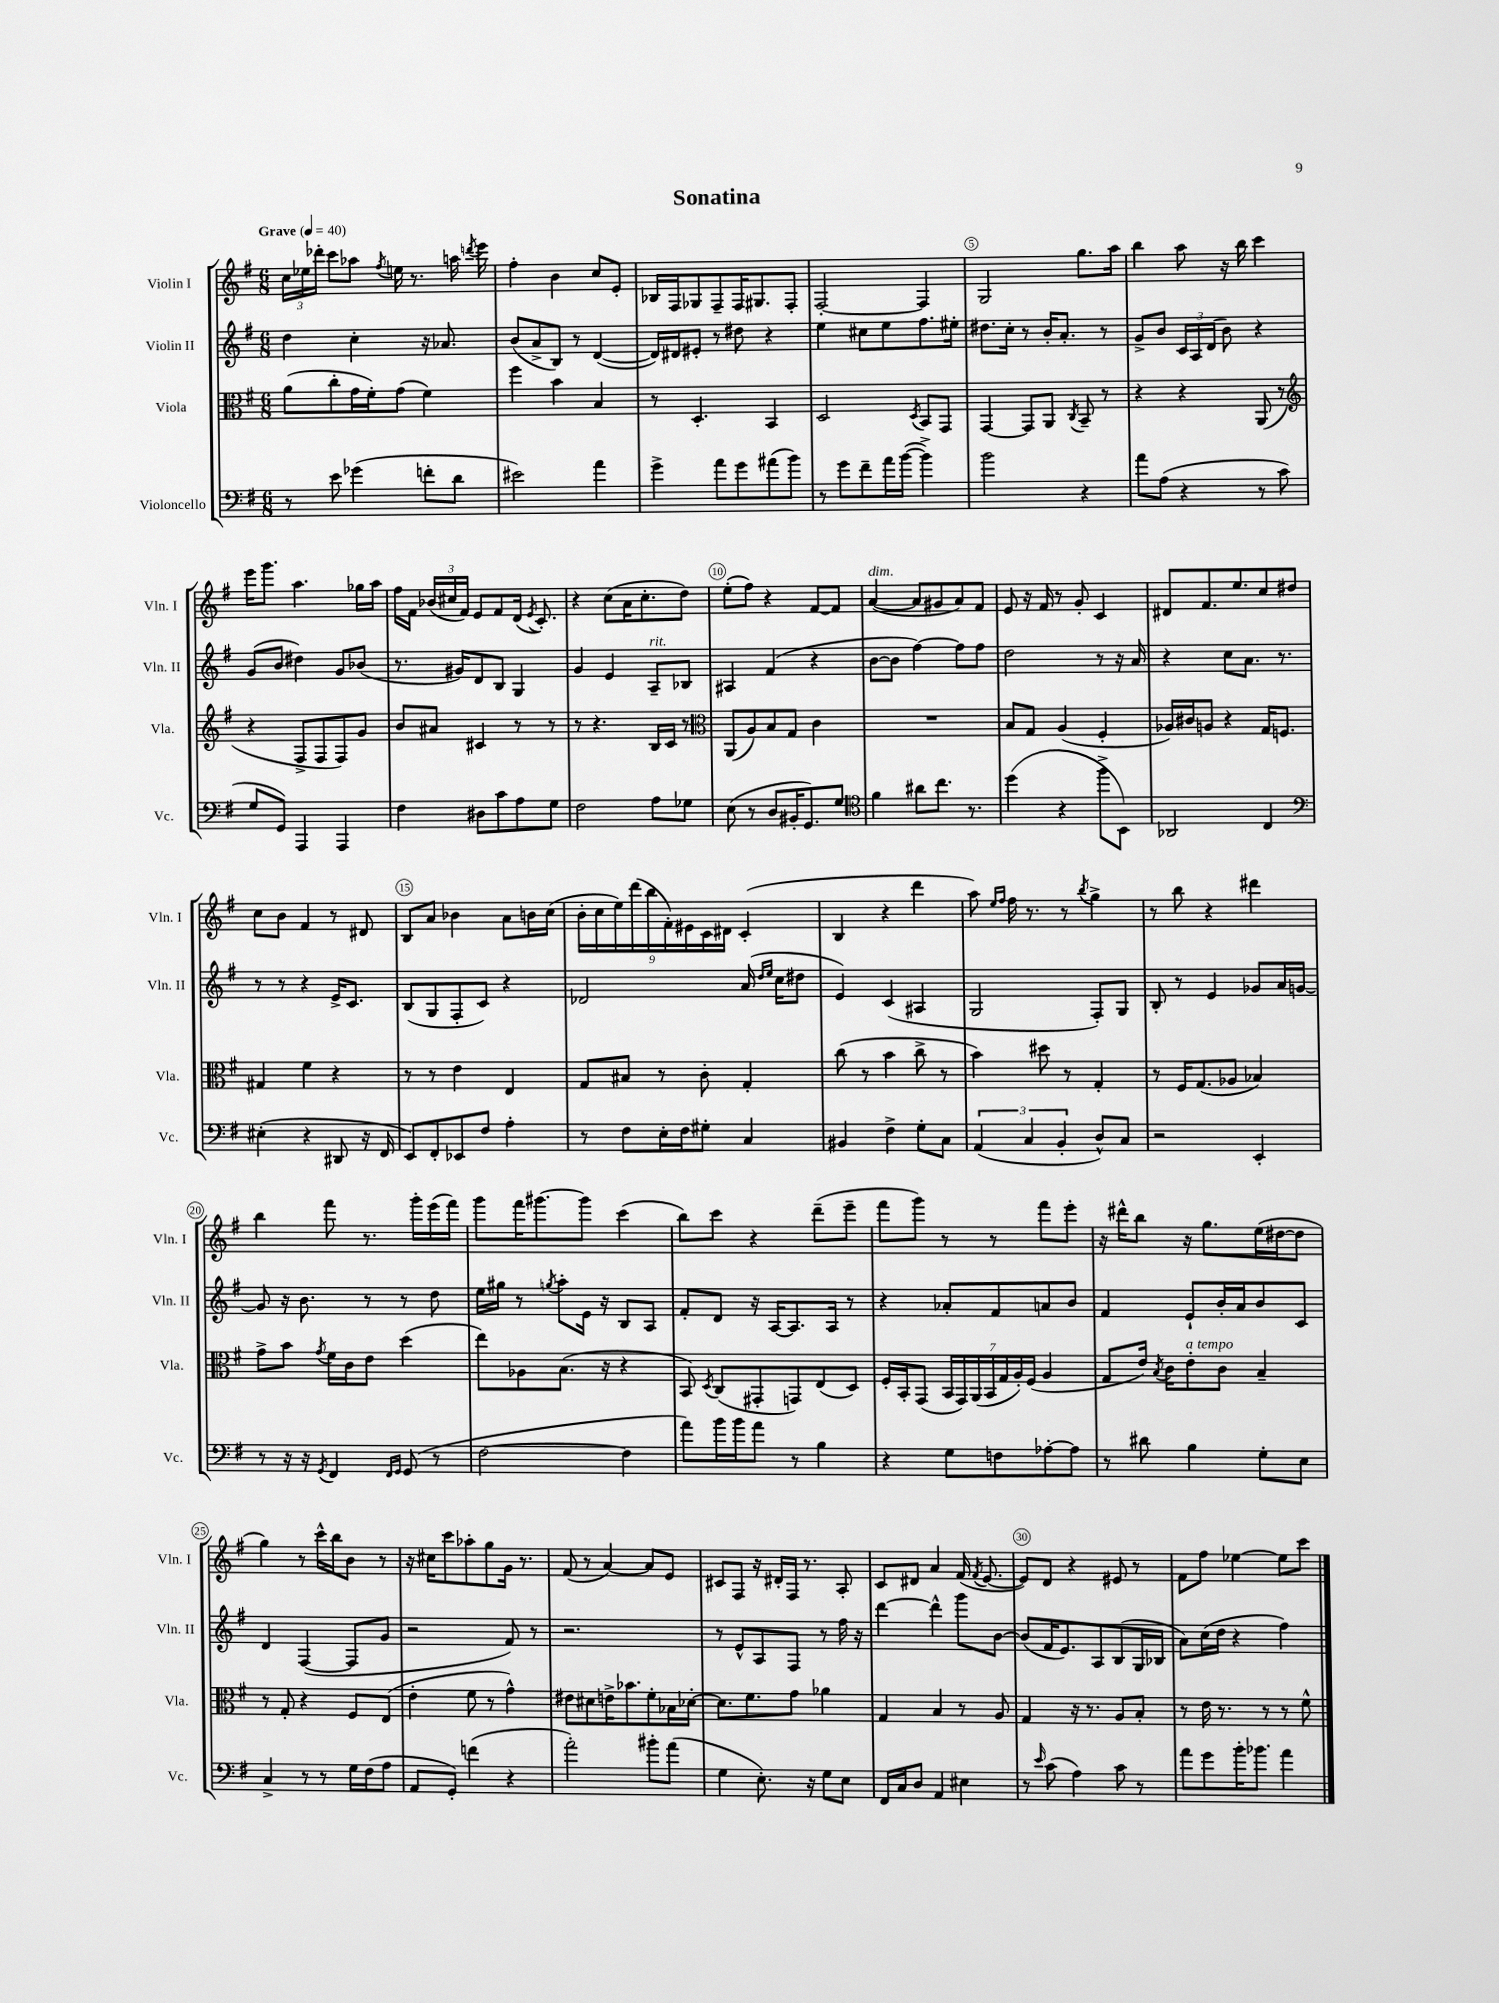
\header { title = "Sonatina" }
<<
\new StaffGroup <<
\new Staff = "s0" \with { instrumentName = "Violin I" shortInstrumentName = "Vln. I" } {
    \clef treble \key g \major \numericTimeSignature \time 6/8 \tempo "Grave" 4 = 40
    \autoBeamOff \tuplet 3/2 { c''16[ ees''16 des'''16]-. } c'''8[ aes''8] \acciaccatura { fis''8 } e''16 r8. a''16 \acciaccatura { d'''8 } e'''16 |
    fis''4-. b'4 c''8[ e'8]-. |
    bes16[ fis16 ges8 fis8-- fis16 gis8. fis8]-. |
    fis2~-. fis4 |
    g2 g''8.[ a''16] |
    b''4 a''8 r16 b''16 c'''4 |
    e'''16[ g'''8.] a''4. ges''16[ a''16] |
    fis''16[ fis'16] \tuplet 3/2 { bes'16[( cis''16 fis'16]) } e'8[ fis'8 d'16]( \acciaccatura { e'8 } c'8.-.) |
    r4 c''8[( a'16 c''8.-. d''8]) |
    e''8[-.( fis''8]) r4 fis'8[~ fis'8] |
    a'4~^\markup { \italic "dim." }( a'8[ gis'8 a'8) fis'8] |
    e'8 r16 fis'16 r8 g'8-. c'4 |
    dis'8[ fis'8. e''8. c''8 dis''8] |
    c''8[ b'8] fis'4 r8 dis'8 |
    b8[ a'8] bes'4 a'8[ b'16 c''16]( |
    \tuplet 9/8 { b'16[-. c''16 e''16) d'''16( b''16 fis'16-.) eis'16 c'16 dis'16] } c'4-.( |
    b4 r4 d'''4 |
    a''8) \grace { e''16[ fis''16] } fis''16 r8. r8 \acciaccatura { b''8 } g''4-> |
    r8 b''8 r4 dis'''4 |
    b''4 fis'''8 r8. g'''16[-. e'''16( fis'''16]) |
    g'''8[ fis'''16 gis'''8.~ gis'''8] c'''4( |
    b''8[) c'''8] r4 d'''8[--( e'''8]-- |
    fis'''8[ g'''8]) r8 r8 fis'''8[ e'''8]-. |
    r16 dis'''16[-^ b''8] r16 g''8.[ e''16( dis''16~ dis''8] |
    g''4) r8 c'''16[-^ b''16 b'8] r8 |
    r16 cis''16[ c'''8 aes''8-. g''8 g'16] r8. |
    fis'8( r8 a'4~) a'8[ e'8] |
    cis'8[ fis8] r16 dis'16[-. fis16] r8. a8-. |
    c'8[ dis'8] a'4 fis'16( \acciaccatura { fis'8 } e'8.~ |
    e'8[) d'8] r4 eis'8 r8 |
    fis'8[ fis''8] ees''4~ ees''8[ c'''8] \bar "|." |
}
\new Staff = "s1" \with { instrumentName = "Violin II" shortInstrumentName = "Vln. II" } {
    \clef treble \key g \major \numericTimeSignature \time 6/8
    \autoBeamOff d''4 c''4-. r16 aes'8. |
    b'8[( a'8-> b8]) r8 d'4~( |
    d'16[) dis'16 eis'8]-. r8 dis''8 r4 |
    e''4 cis''8[ e''8 fis''8. eis''16]-. |
    dis''8.[ c''16]-. r8 b'16[-. a'8.]-. r8 |
    g'8[-> b'8] \tuplet 3/2 { c'16[ a16 d'16]( } b'8) r4 |
    g'8[( b'8] dis''4) g'8[ bes'8]( |
    r8. gis'16[) d'8 b8] g4 |
    g'4 e'4 a8[--^\markup { \italic "rit." } bes8] |
    ais4 fis'4( r4 |
    b'8[~ b'8] fis''4~) fis''8[ fis''8] |
    d''2 r8 r16 a'16 |
    r4 c''8[ a'8.] r8. |
    r8 r8 r4 e'16[-> c'8.] |
    b8[( g8 fis8-. c'8]) r4 |
    des'2 a'16( \grace { d''16[ e''16] } c''16[ dis''8] |
    e'4) c'4( ais4 |
    g2 fis8[-.) g8] |
    b8-. r8 e'4 ges'8[ a'16 g'16]~ |
    g'8 r16 b'8. r8 r8 d''8 |
    e''16[ gis''16] r8 \acciaccatura { g''8 } a''8[-. e'16] r16 b8[ a8] |
    fis'8[-. d'8] r16 a16[~ a8. a16] r8 |
    r4 aes'8[-. fis'8 a'8 b'8] |
    fis'4 e'8[-! b'16-. a'16 b'8 c'8] |
    d'4 fis4~( fis8[ g'8] |
    r2 fis'8) r8 |
    r2. |
    r8 e'8[-^ a8 fis8] r8 fis''16 r16 |
    d'''4~ d'''4-^ g'''8[ b'8]~ |
    b'8[( fis'16 e'8.) a8 b8( g16 bes16] |
    a'8[) c''16( d''16] r4 fis''4) \bar "|." |
}
\new Staff = "s2" \with { instrumentName = "Viola" shortInstrumentName = "Vla." } {
    \clef alto \key g \major \numericTimeSignature \time 6/8
    \autoBeamOff a'8[( c''8-. g'16 fis'16-.) g'8]( fis'4) |
    fis''4 b'4 b4 |
    r8 d4.-. b,4 |
    d2 \acciaccatura { d8 } b,8[ g,8] |
    g,4~ g,8[ a,8] \acciaccatura { c8 } b,8-- r8 |
    r4 r4 a,8( r8 |
    \clef treble r4 fis8[-> fis8 fis8) g'8] |
    b'8[ ais'8] cis'4 r8 r8 |
    r8 r4. b16[ c'16] r8 |
    \clef alto a,8[( a8) b8 g8] c'4 |
    R2. |
    b8[ g8] a4( fis4-. |
    aes16[) cis'16 a8] r4 g16[ f8.] |
    gis4 fis'4 r4 |
    r8 r8 e'4 e4 |
    g8[ bis8] r8 c'8-. g4-. |
    c''8( r8 b'4 c''8-> r8 |
    b'4) dis''8 r8 g4-. |
    r8 fis16[ g8.( aes8] bes4) |
    g'8[-> b'8] \acciaccatura { g'8 } fis'16[ c'16 e'8] d''4( |
    e''8[) aes8 b8.]( r16 r4 |
    b,8) \acciaccatura { d8 } c8[( gis,8-. g,8) e8( d8]) |
    fis16[-. b,16-. g,8]( \tuplet 7/4 { b,16[ g,16) a,16( b,16 g16 a16-.) fis16]( } a4 |
    g8[ e'16]) \acciaccatura { b8 } c'16[ e'8-.^\markup { \italic "a tempo" } c'8] b4-- |
    r8 g8-. r4 fis8[ e8]( |
    e'4-. fis'8 r8 g'4-^) |
    eis'8[ dis'8 e'16-> bes'8. fis'8-. bes16 des'16]~-. |
    des'8.[ fis'8. g'8] aes'4 |
    g4 b4 r8 a8 |
    g4 r16 r8. a8[ b8]-. |
    r8 e'16 r8. r8 r8 fis'8-^ \bar "|." |
}
\new Staff = "s3" \with { instrumentName = "Violoncello" shortInstrumentName = "Vc." } {
    \clef bass \key g \major \numericTimeSignature \time 6/8
    \autoBeamOff r8 e'8 ges'4( f'8[-. d'8] |
    eis'2) a'4 |
    g'4-> a'8[ g'8 ais'8( b'8]) |
    r8 g'8[ fis'8-- a'16 b'16]~( b'4->) |
    b'2 r4 |
    a'8[ a8]( r4 r8 c'8 |
    g8[ g,8]) a,,4 a,,4 |
    fis4 dis8[ c'8 a8 g8] |
    fis2 a8[ ges8] |
    e8( r8 d8[ bis,16-. g,8.) g8] |
    \clef tenor fis'4 ais'8[ c''8.] r8. |
    d''4( r4 fis''8[-> b,8]) |
    aes,2 c4 |
    \clef bass eis4-.( r4 dis,8 r16 fis,16 |
    e,8[) fis,8-. ees,8 fis8] a4-. |
    r8 fis8[ e16-. fis16 gis8]-. c4 |
    bis,4 fis4-> g8[-. c8] |
    \tuplet 3/2 { a,4( c4 b,4-. } d8[-^) c8] |
    r2 e,4-. |
    r8 r16 r16 \acciaccatura { g,8 } fis,4 \grace { fis,16[ g,16] } g,8( r8 |
    fis2~ fis4 |
    a'8[) b'16 b'16 a'8] r8 b4 |
    r4 g8[ f8 aes8~-. aes8] |
    r8 dis'8 b4 g8[-. e8] |
    c4-> r8 r8 g16[ fis16( a8] |
    a,8[ g,8]-.) f'4( r4 |
    a'2-.) bis'8[-. a'8]( |
    g4 e8.-.) r16 g8[ e8] |
    fis,16[ c16 d8] a,4 eis4 |
    r8 \grace { e'16 } c'8( a4) c'8 r8 |
    a'8[ g'8 b'16-. bes'8.] a'4 \bar "|." |
}
>>
>>
\layout { \context { \Score \override BarNumber.break-visibility = ##(#f #t #t) barNumberVisibility = #(every-nth-bar-number-visible 5) \override BarNumber.stencil = #(make-stencil-circler 0.1 0.3 ly:text-interface::print) } }
